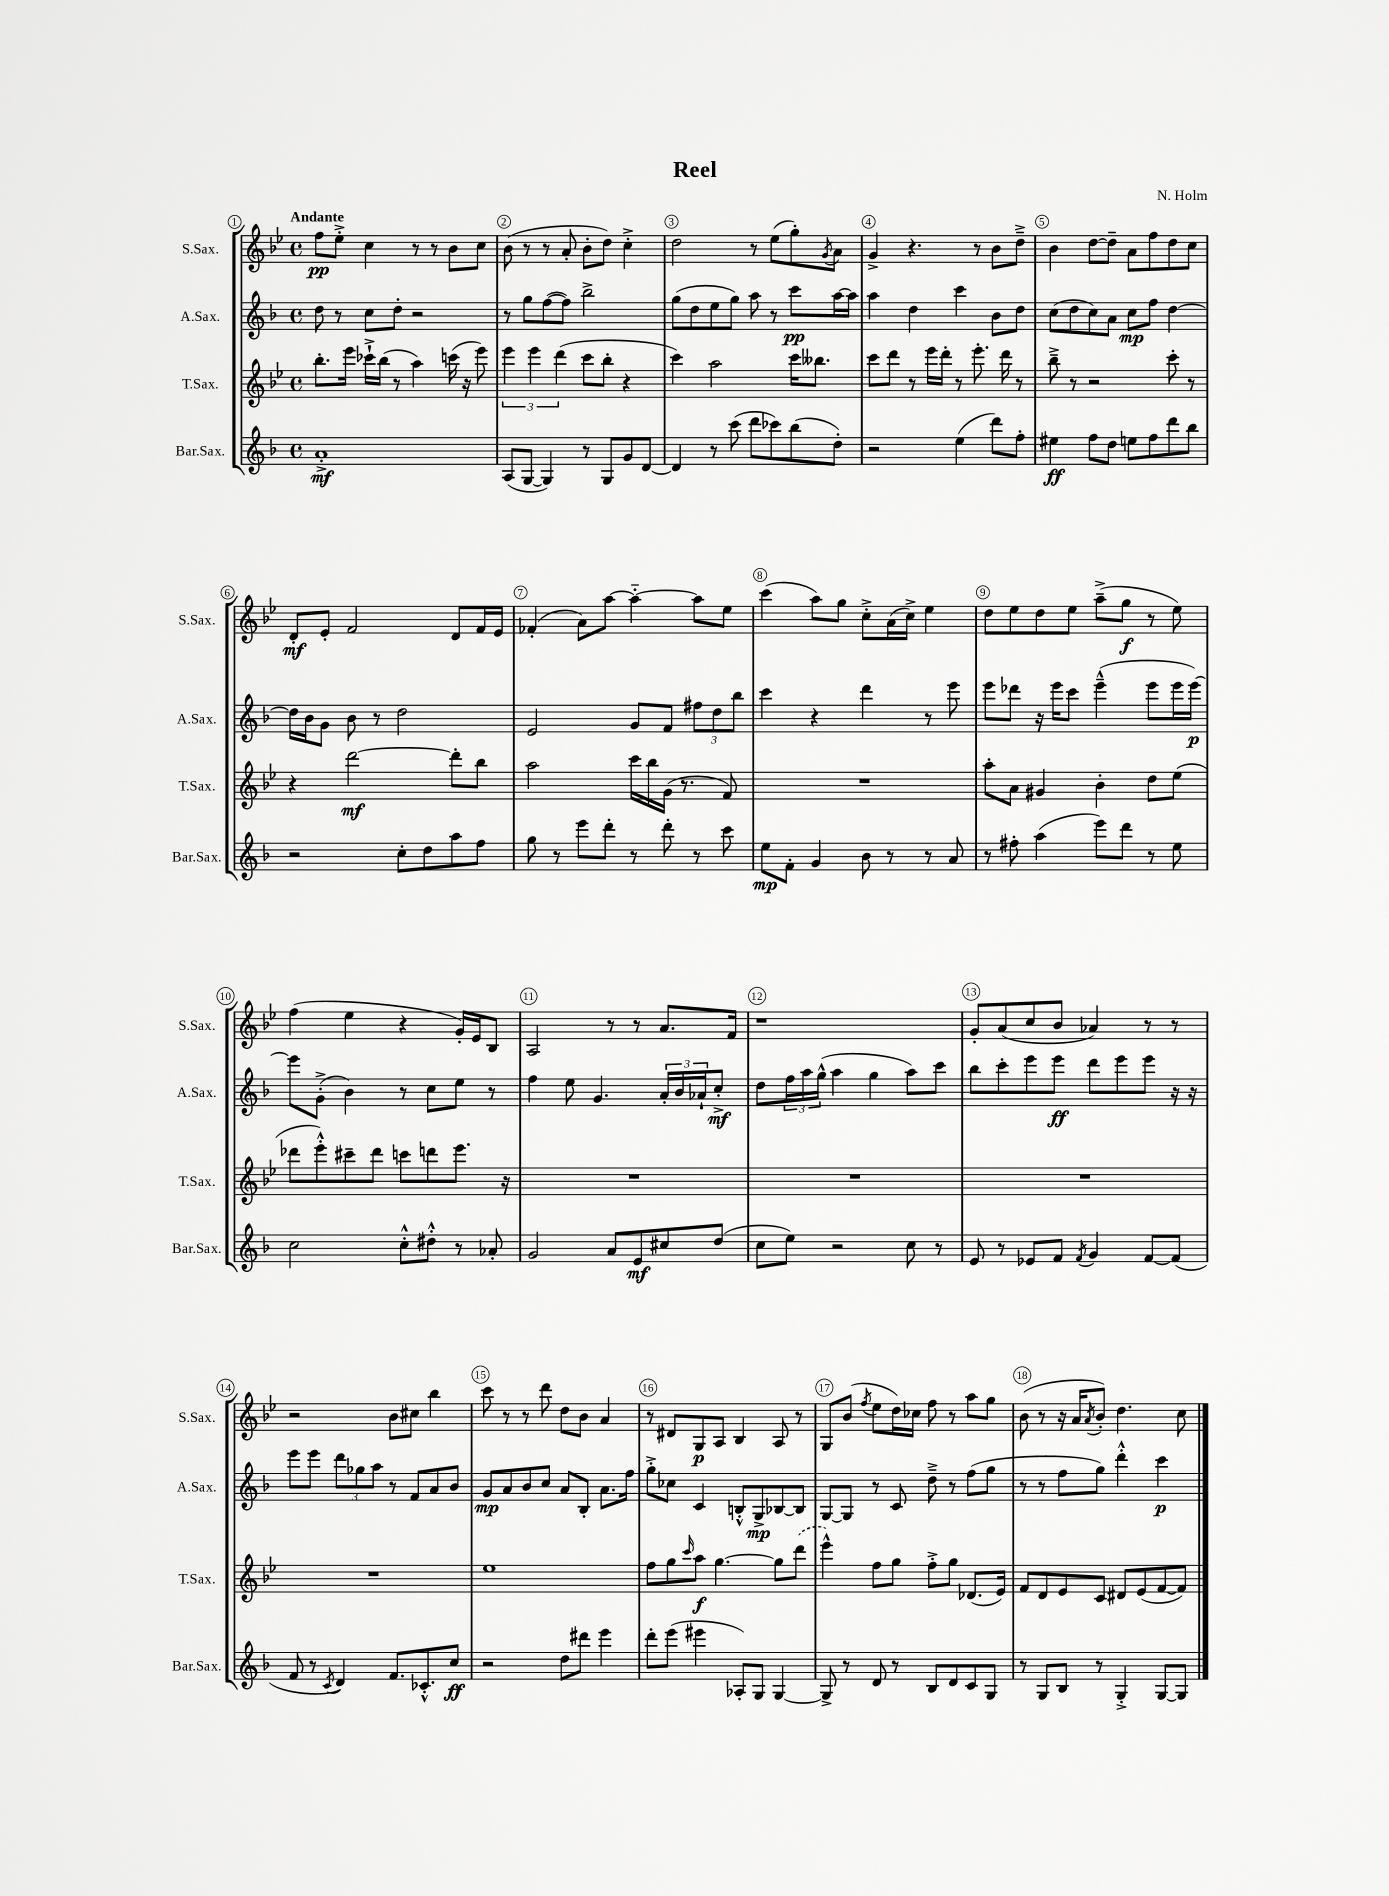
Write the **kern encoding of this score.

**kern	**dynam	**kern	**dynam	**kern	**dynam	**kern	**dynam
*part4	*part4	*part3	*part3	*part2	*part2	*part1	*part1
*staff4	*staff4	*staff3	*staff3	*staff2	*staff2	*staff1	*staff1
*I"Bar.Sax.	*	*I"T.Sax.	*	*I"A.Sax.	*	*I"S.Sax.	*
*I'Bar.Sax.	*	*I'T.Sax.	*	*I'A.Sax.	*	*I'S.Sax.	*
*clefG2	*	*clefG2	*	*clefG2	*	*clefG2	*
*k[b-]	*	*k[b-e-]	*	*k[b-]	*	*k[b-e-]	*
*M4/4	*	*M4/4	*	*M4/4	*	*M4/4	*
*met(c)	*	*met(c)	*	*met(c)	*	*met(c)	*
=1	=1	=1	=1	=1	=1	=1	=1
!	!	!	!	!	!	!LO:TX:a:B:t=Andante	!
1a'^	mf	8.bb-'\L	.	8dd\	.	8ff\L	pp
.	.	.	.	8r	.	8ee-'^\J	.
.	.	16eee-\Jk	.	.	.	.	.
.	.	16ccc-X`^\LL	.	8cc\L	.	4cc\	.
.	.	(16bb-\JJ	.	.	.	.	.
.	.	8r	.	8dd'\J	.	.	.
.	.	4aa\)	.	2r	.	8r	.
.	.	.	.	.	.	8r	.
.	.	(16cccn\	.	.	.	8b-\L	.
.	.	16r	.	.	.	.	.
.	.	8eee-\)	.	.	.	8cc\J	.
=2	=2	=2	=2	=2	=2	=2	=2
(8A/L	.	6eee-\	.	8r	.	(8b-\	.
[8G/J	.	.	.	8gg\L	.	8r	.
.	.	6eee-\	.	.	.	.	.
4G/])	.	.	.	([8ff\	.	8r	.
.	.	(6ddd\	.	.	.	.	.
.	.	.	.	8ff\J])	.	8a'/	.
8r	.	8ccc\L	.	2bb-^\	.	8b-'\L	.
8G/L	.	8bb-'\J	.	.	.	8dd\J)	.
8g/	.	4r	.	.	.	4cc'^\	.
[8d/J	.	.	.	.	.	.	.
=3	=3	=3	=3	=3	=3	=3	=3
4d/]	.	4ccc\)	.	(8gg\L	.	2dd\	.
.	.	.	.	8dd\	.	.	.
8r	.	2aa\	.	8ee\	.	.	.
(8ccc\	.	.	.	8gg\J)	.	.	.
8ddd\L	.	.	.	8aa\	.	8r	.
8ccc-X\)	.	.	.	8r	.	(8ee-\L	.
(8bb-\	.	16ccc\KL	.	8ccc\L	pp	8gg'\)	.
.	.	8.bb--X\J	.	.	.	.	.
.	.	.	.	.	.	8qg/	.
8dd'\J)	.	.	.	[16aa\L	.	8a\J	.
.	.	.	.	16aa\JJ]	.	.	.
=4	=4	=4	=4	=4	=4	=4	=4
2r	.	8ccc\L	.	4aa\	.	4g^/	.
.	.	8ddd\J	.	.	.	.	.
.	.	8r	.	4dd\	.	4.r	.
.	.	16eee-\LL	.	.	.	.	.
.	.	16ddd'\JJ	.	.	.	.	.
(4ee\	.	8r	.	4ccc\	.	.	.
.	.	8.eee-'\	.	.	.	8r	.
8ddd\L)	.	.	.	8b-\L	.	8b-\L	.
.	.	16ddd\	.	.	.	.	.
8ff'\J	.	8r	.	8dd\J	.	8dd~^\J	.
=5	=5	=5	=5	=5	=5	=5	=5
4ee#X\	ff	8bb-~^\	.	(8cc\L	.	4b-\	.
.	.	8r	.	8dd\	.	.	.
8ff\L	.	2r	.	8cc\)	.	[8dd\L	.
8dd\J	.	.	.	8a\J	.	8dd~\J]	.
8een\L	.	.	.	8cc\L	mp	8a\L	.
8ff\	.	.	.	8ff\J	.	8ff\	.
8ddd\	.	8ccc'\	.	[4dd\	.	8dd\	.
8bb-\J	.	8r	.	.	.	8cc\J	.
!!LO:LB:g=z
=6	=6	=6	=6	=6	=6	=6	=6
2r	.	4r	.	16dd\LL]	.	8d'/L	mf
.	.	.	.	16b-\J	.	.	.
.	.	.	.	8g\J	.	8e-'/J	.
.	.	[2ddd\	mf	8b-\	.	2f/	.
.	.	.	.	8r	.	.	.
8cc'\L	.	.	.	2dd\	.	.	.
8dd\	.	.	.	.	.	.	.
8aa\	.	8ddd'\L]	.	.	.	8d/L	.
8ff\J	.	8bb-\J	.	.	.	16f/L	.
.	.	.	.	.	.	16e-/JJ	.
=7	=7	=7	=7	=7	=7	=7	=7
8gg\	.	2aa\	.	2e/	.	(4f-X'/	.
8r	.	.	.	.	.	.	.
8eee\L	.	.	.	.	.	8a\L)	.
8ddd'\J	.	.	.	.	.	[8aa\J	.
8r	.	16ccc\LL	.	8g/L	.	4aa\_	.
.	.	16bb-\	.	.	.	.	.
8ddd'\	.	(16g\JJ	.	8f/J	.	.	.
.	.	8.r	.	.	.	.	.
8r	.	.	.	12ff#X\L	.	8aa\L]	.
.	.	.	.	12dd\	.	.	.
8ccc\	.	8f/)	.	.	.	8ee-\J	.
.	.	.	.	12bb-\J	.	.	.
=8	=8	=8	=8	=8	=8	=8	=8
8ee\L	mp	1r	.	4ccc\	.	(4ccc\	.
8f'\J	.	.	.	.	.	.	.
4g/	.	.	.	4r	.	8aa\L)	.
.	.	.	.	.	.	8gg\J	.
8b-\	.	.	.	4ddd\	.	8cc'^\L	.
8r	.	.	.	.	.	(16a\L	.
.	.	.	.	.	.	16cc^\JJ)	.
8r	.	.	.	8r	.	4ee-\	.
8a/	.	.	.	8eee\	.	.	.
=9	=9	=9	=9	=9	=9	=9	=9
8r	.	8aa'\L	.	8eee\L	.	8dd\L	.
8ff#X'\	.	8a\J	.	8ddd-X\J	.	8ee-\	.
(4aa\	.	4g#X/	.	16r	.	8dd\	.
.	.	.	.	16eee\KL	.	.	.
.	.	.	.	8ccc\J	.	8ee-\J	.
8eee\L)	.	4b-'\	.	(4eee~^^\	.	(8aa~^\L	.
8ddd\J	.	.	.	.	.	8gg\J	f
8r	.	8dd\L	.	8eee\L	.	8r	.
8ee\	.	(8ee-\J	.	16eee\L	.	8ee-\)	.
.	.	.	.	[16eee\JJ)	p	.	.
!!LO:LB:g=z
=10	=10	=10	=10	=10	=10	=10	=10
2cc\	.	8ddd-X\L	.	8eee\L]	.	(4ff\	.
.	.	8eee-'^^\)	.	(8g'^\J	.	.	.
.	.	8ccc#X~\	.	4b-\)	.	4ee-\	.
.	.	8ddd-\J	.	.	.	.	.
8cc'^^\L	.	8cccn\L	.	8r	.	4r	.
8dd#X'^^\J	.	8dddn\	.	8cc\L	.	.	.
8r	.	8.eee-\J	.	8ee\J	.	16g'/LL)	.
.	.	.	.	.	.	16e-/J	.
8a-X'/	.	.	.	8r	.	8B-/J	.
.	.	16r	.	.	.	.	.
=11	=11	=11	=11	=11	=11	=11	=11
2g/	.	1r	.	4ff\	.	2A/	.
.	.	.	.	8ee\	.	.	.
.	.	.	.	4.g/	.	.	.
8a/L	.	.	.	.	.	8r	.
8e/	mf	.	.	.	.	8r	.
8cc#X/	.	.	.	24a'/LL	.	8.a/L	.
.	.	.	.	24b-/	.	.	.
.	.	.	.	24a-X`/J	.	.	.
(8dd/J	.	.	.	8cc'^/J	mf	.	.
.	.	.	.	.	.	16f/Jk	.
=12	=12	=12	=12	=12	=12	=12	=12
8cc\L	.	1r	.	8dd\L	.	1r	.
8ee\J)	.	.	.	24ff\L	.	.	.
.	.	.	.	24aa\	.	.	.
.	.	.	.	(24gg^^\JJ	.	.	.
2r	.	.	.	4aa\	.	.	.
.	.	.	.	4gg\	.	.	.
8cc\	.	.	.	8aa\L)	.	.	.
8r	.	.	.	8ccc\J	.	.	.
=13	=13	=13	=13	=13	=13	=13	=13
8e/	.	1r	.	8bb-\L	.	8g'/L	.
8r	.	.	.	8ccc'\	.	(8a/	.
8e-X/L	.	.	.	8eee\	.	8cc/	.
8f/J	.	.	.	8eee\J	ff	8b-/J	.
8qf/	.	.	.	.	.	.	.
4g/	.	.	.	8ddd\L	.	4a-X/)	.
.	.	.	.	8eee\	.	.	.
[8f/L	.	.	.	8eee\J	.	8r	.
(8f/J]	.	.	.	16r	.	8r	.
.	.	.	.	16r	.	.	.
!!LO:LB:g=z
=14	=14	=14	=14	=14	=14	=14	=14
8f/	.	1r	.	8eee\L	.	2r	.
8r	.	.	.	8eee\J	.	.	.
8qc/	.	.	.	.	.	.	.
4d/)	.	.	.	12ddd\L	.	.	.
.	.	.	.	12gg-X\	.	.	.
.	.	.	.	12aa\J	.	.	.
8.f/L	.	.	.	8r	.	8b-\L	.
.	.	.	.	8f/L	.	8cc#X\J	.
8.c-X'^^/	.	.	.	.	.	.	.
.	.	.	.	8a/	.	4bb-\	.
8cc/J	ff	.	.	8b-/J	.	.	.
=15	=15	=15	=15	=15	=15	=15	=15
2r	.	1ee-	.	8g/L	mp	8ccc\	.
.	.	.	.	8a/	.	8r	.
.	.	.	.	8b-/	.	8r	.
.	.	.	.	8cc/J	.	8ddd\	.
8dd\L	.	.	.	8a/L	.	8dd\L	.
8ddd#X\J	.	.	.	8B-'/J	.	8b-\J	.
4eee\	.	.	.	8.a\L	.	4a/	.
.	.	.	.	16ff\Jk	.	.	.
=16	=16	=16	=16	=16	=16	=16	=16
8ddd'\L	.	8ff\L	.	8gg'^\L	.	8r	.
(8eee\J	.	8gg\	.	8cc-X\J	.	8d#X/L	.
.	.	16qqccc/	.	.	.	.	.
4eee#X\	.	8aa\J	f	4c/	.	8G/	p
.	.	[4.gg\	.	.	.	8A/J	.
8A-X'/L)	.	.	.	8Bn'^^/L	.	4B-/	.
8G/J	.	.	.	8G^/	mp	.	.
[4G/	.	8gg\L]	.	[8B-X/	.	8A/	.
.	.	(8ddd\J	.	8B-/J]	.	8r	.
=17	=17	=17	=17	=17	=17	=17	=17
8G^/]	.	4eee-^^\)	.	[8G/L	.	8G/L	.
8r	.	.	.	8G/J]	.	(8b-/J	.
.	.	.	.	.	.	8qff/	.
8d/	.	8ff\L	.	8r	.	8ee-\L	.
8r	.	8gg\J	.	8c/	.	16dd\L)	.
.	.	.	.	.	.	16cc-X\JJ	.
8B-/L	.	8ff'^\L	.	8dd~^\	.	8ff\	.
8d/	.	8gg\J	.	8r	.	8r	.
8c/	.	(8.d-X/L	.	(8ff\L	.	8aa\L	.
8G/J	.	.	.	8gg\J	.	8gg\J	.
.	.	16e-/Jk)	.	.	.	.	.
=18	=18	=18	=18	=18	=18	=18	=18
8r	.	8f/L	.	8r	.	(8b-\	.
8G/L	.	8d/	.	8r	.	8r	.
8B-/J	.	8e-/	.	8ff\L	.	16r	.
.	.	.	.	.	.	16a/KL	.
.	.	.	.	.	.	8qa/	.
8r	.	8c/J	.	8gg\J)	.	8b-'/J)	.
4G'^/	.	8d#X/L	.	4ddd'^^\	.	4.dd\	.
.	.	(8e-/	.	.	.	.	.
[8G/L	.	[8f/	.	4ccc\	p	.	.
8G/J]	.	8f/J])	.	.	.	8cc\	.
==	==	==	==	==	==	==	==
*-	*-	*-	*-	*-	*-	*-	*-
